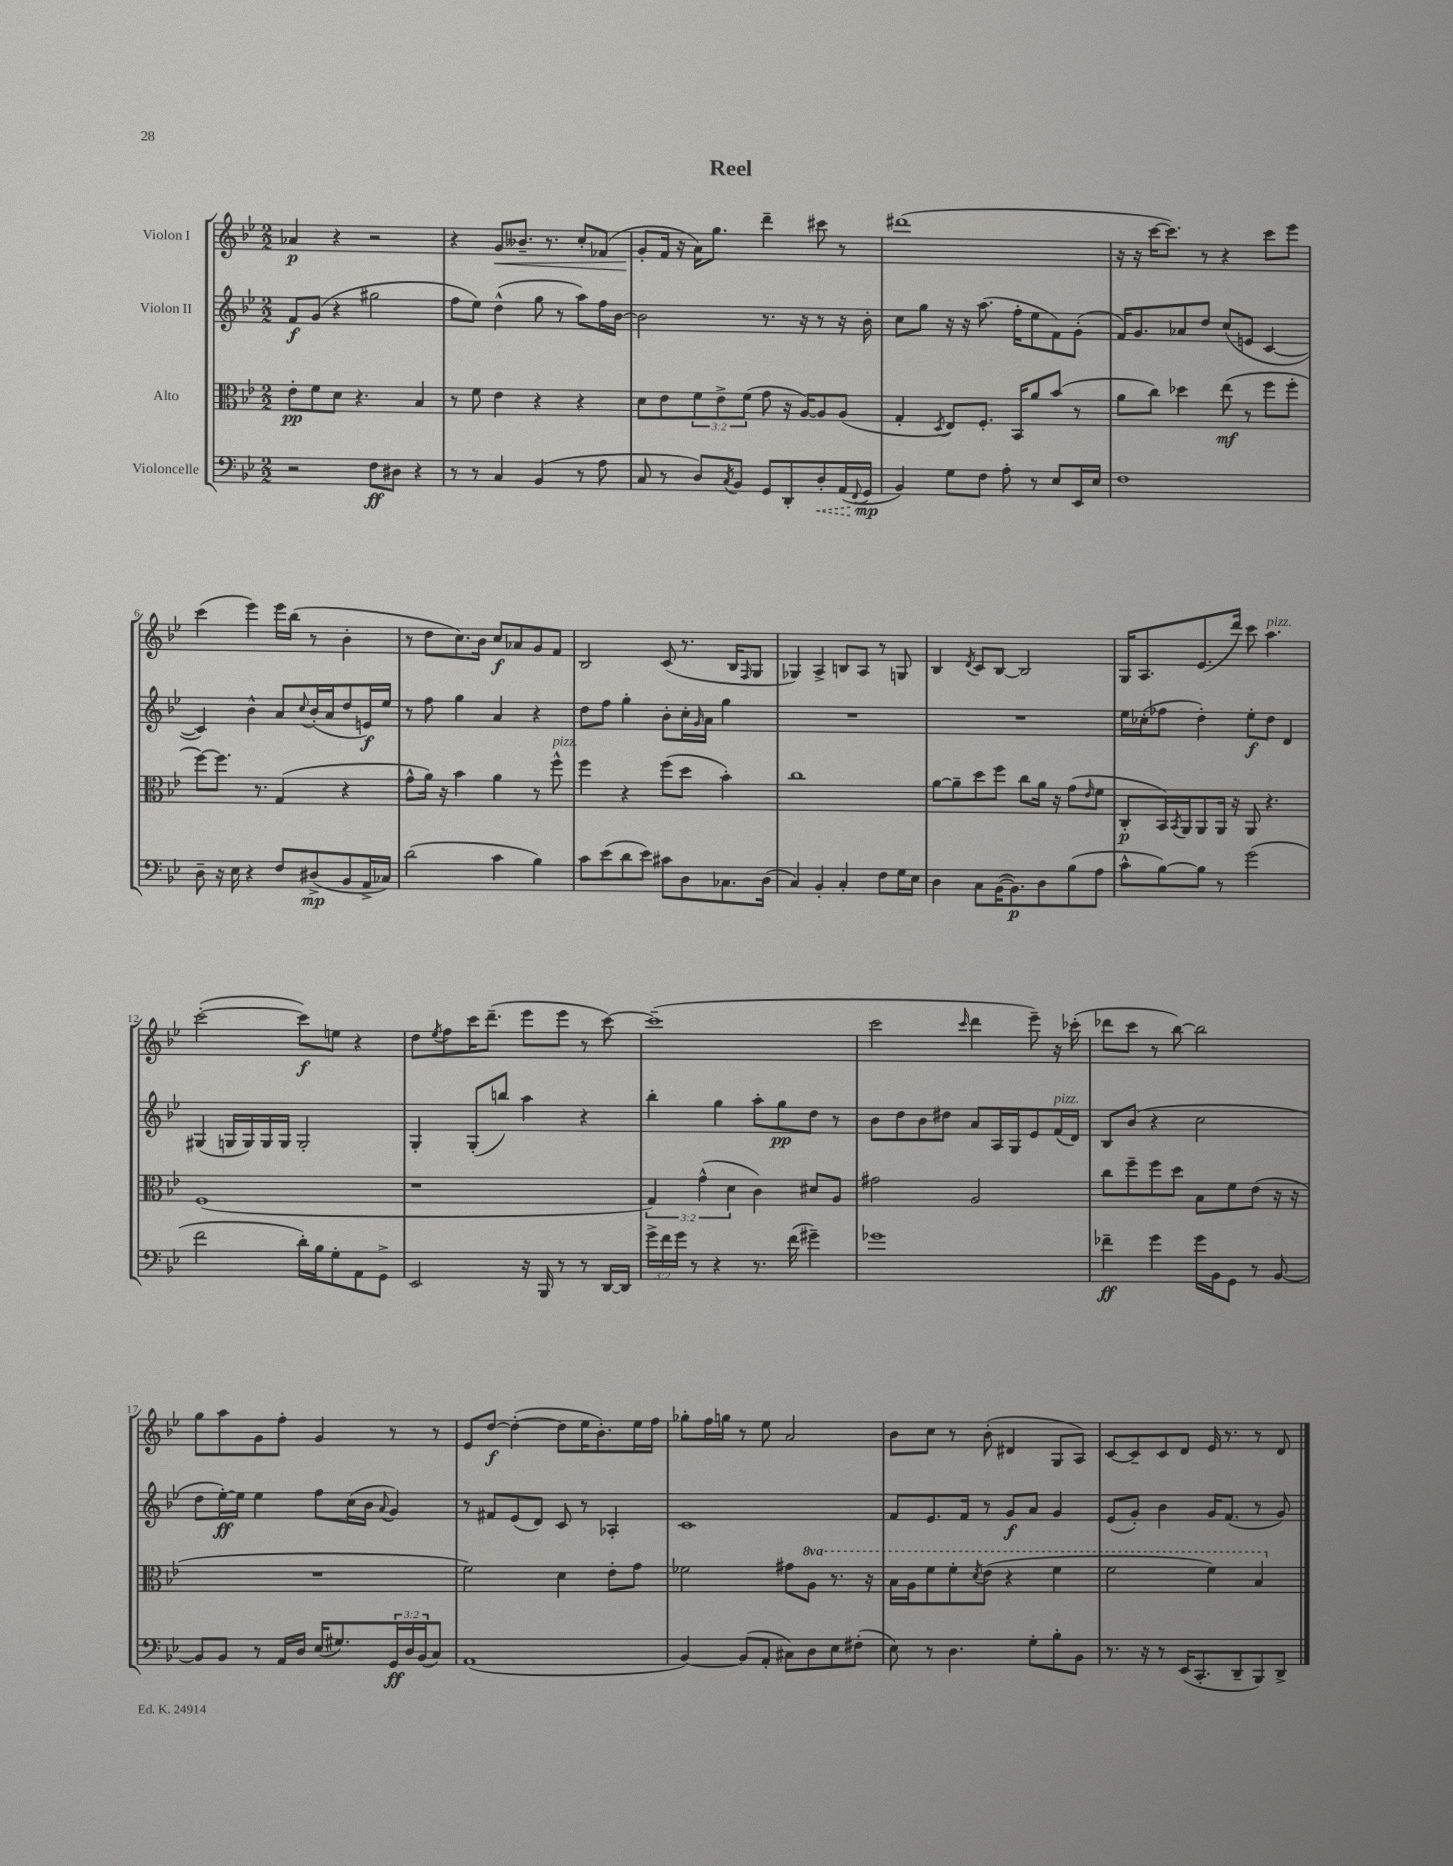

**kern	**dynam	**kern	**dynam	**kern	**dynam	**kern	**dynam
*part4	*part4	*part3	*part3	*part2	*part2	*part1	*part1
*staff4	*staff4	*staff3	*staff3	*staff2	*staff2	*staff1	*staff1
*I"Violoncelle	*	*I"Alto	*	*I"Violon II	*	*I"Violon I	*
*clefF4	*	*clefC3	*	*clefG2	*	*clefG2	*
*k[b-e-]	*	*k[b-e-]	*	*k[b-e-]	*	*k[b-e-]	*
*M2/2	*	*M2/2	*	*M2/2	*	*M2/2	*
=1	=1	=1	=1	=1	=1	=1	=1
2r	.	8e-'\L	pp	8f/L	f	4a-X/	p
.	.	8f\	.	(8g/J	.	.	.
.	.	8d\J	.	4r	.	4r	.
.	.	4.r	.	.	.	.	.
8F\L	ff	.	.	2gg#X\	.	2r	.
8D#X\J	.	.	.	.	.	.	.
4r	.	4B-/	.	.	.	.	.
=2	=2	=2	=2	=2	=2	=2	=2
8r	.	8r	.	8ff\L	.	4r	.
8r	.	8f\	.	8ee-\J)	.	.	.
!	!	!	!	!	!	!	!LO:HP:b
4C/	.	4e-\	.	(4dd^^\	.	8g/L	<
.	.	.	.	.	.	8.b--X~/J	.
(4BB-/	.	4r	.	8gg\	.	.	.
.	.	.	.	.	.	8.r	.
.	.	.	.	8r	.	.	.
8r	.	4r	.	8aa\L)	.	8cc'/L	.
8A\	.	.	.	16ff\L	.	(8f-X/J	.
.	.	.	.	[16b-\JJ	.	.	.
=3	=3	=3	=3	=3	=3	=3	=3
8C/	.	8d\L	.	2b-\]	.	8g'/L	.
8r	.	8e-\	.	.	.	16f/Jk	[
.	.	.	.	.	.	16r	.
8D/L)	.	12f\	.	.	.	16a\KL)	.
.	.	.	.	.	.	8.gg\J	.
.	.	12e-^\	.	.	.	.	.
8qC/	.	.	.	.	.	.	.
8BB-/J	.	.	.	.	.	.	.
.	.	(12f\J	.	.	.	.	.
8GG/L	.	8g\	.	8.r	.	4ddd~\	.
8DD'/	.	16r	.	.	.	.	.
.	.	[16A/KL)	.	16r	.	.	.
!	!LO:HP:b	!	!	!	!	!	!
8D'/	<	8A/]	.	8r	.	8ccc#X\	.
(16AA/L	.	(8A/J	.	16r	.	8r	.
8qqFF/	.	.	.	.	.	.	.
16GG/JJ	mp	.	.	16b-'\	.	.	.
.	[	.	.	.	.	.	.
=4	=4	=4	=4	=4	=4	=4	=4
4BB-/)	.	4G'/	.	8cc\L	.	(1ddd#X	.
.	.	.	.	8gg\J	.	.	.
.	.	8qD/	.	.	.	.	.
8G\L	.	8E-/L)	.	16r	.	.	.
.	.	.	.	16r	.	.	.
8F\J	.	8.F'/J	.	(8.aa\	.	.	.
8A'\	.	.	.	.	.	.	.
.	.	16BB-/KL	.	16ff'\KL	.	.	.
8r	.	8a/	.	8ee-\	.	.	.
8E-/L	.	(8b-/J	.	8f\)	.	.	.
16EE-/L	.	8r	.	(8g'\J	.	.	.
16E-/JJ	.	.	.	.	.	.	.
=5	=5	=5	=5	=5	=5	=5	=5
1F	.	8a\L	.	16f/KL)	.	16r	.
.	.	.	.	8.g/	.	16r	.
.	.	8cc\J)	.	.	.	[16ccc\KL	.
.	.	.	.	.	.	8.ccc\J])	.
.	.	4dd-X\	.	8a-X/	.	.	.
.	.	.	.	8dd/J	.	8r	.
.	.	(8ee-\	mf	(8cc/L	.	4r	.
.	.	8r	.	8en/J	.	.	.
.	.	8ff\L	.	[4c/	.	8ccc\L	.
.	.	8ff'\J	.	.	.	8eee-\J	.
!!LO:LB:g=z
=6	=6	=6	=6	=6	=6	=6	=6
8D~\	.	[8ff\L)	.	4c/])	.	(4ccc\	.
16r	.	8.ff\J]	.	.	.	.	.
16E-\	.	.	.	.	.	.	.
4r	.	.	.	4b-^^\	.	4eee-\)	.
.	.	8.r	.	.	.	.	.
8F/L	.	(4G/	.	8a/L	.	16eee-\LL	.
.	.	.	.	.	.	(16bb-\JJ	.
.	.	.	.	8qqcc/	.	.	.
(8D#X^/	mp	.	.	(16b-'/L	.	8r	.
.	.	.	.	16a/J	.	.	.
8BB-/	.	4r	.	8dd/	.	4b-'\	.
16AA^/L	.	.	.	16en/L)	f	.	.
16C-X/JJ)	.	.	.	16ee-/JJ	.	.	.
=7	=7	=7	=7	=7	=7	=7	=7
(2d\	.	8g^^\L	.	8r	.	8r	.
.	.	16a\Jk)	.	8ff\	.	8dd\L	.
.	.	16r	.	.	.	.	.
.	.	4b-\	.	4gg\	.	8.cc\)	.
.	.	.	.	.	.	16b-\Jk	.
4c\	.	4a\	.	4a/	.	8cc/L	f
.	.	.	.	.	.	8a-X/	.
4B-\)	.	8r	.	4r	.	8g/	.
!	!	!LO:TX:a:i:t=pizz.	!	!	!	!	!
.	.	8ff^^\	.	.	.	8f/J	.
=8	=8	=8	=8	=8	=8	=8	=8
8c\L	.	4ff\	.	8dd\L	.	2B-/	.
(8e-\	.	.	.	8ff\J	.	.	.
8d\	.	4r	.	4gg'\	.	.	.
8e-\J)	.	.	.	.	.	.	.
8c#X\L	.	(8ff\L	.	8b-'\L	.	(8c/	.
8D\	.	8dd\J	.	16cc'\L	.	8.r	.
.	.	.	.	16qqg/	.	.	.
.	.	.	.	16a\JJ	.	.	.
8.C-X\	.	4b-'\)	.	4gg\	.	.	.
.	.	.	.	.	.	16B-/KL	.
.	.	.	.	.	.	16qqF/	.
.	.	.	.	.	.	8G/J	.
(16D\Jk	.	.	.	.	.	.	.
=9	=9	=9	=9	=9	=9	=9	=9
4C/)	.	1cc	.	1r	.	4G-X/)	.
4BB-'/	.	.	.	.	.	4A^/	.
4C'/	.	.	.	.	.	8Bn/L	.
.	.	.	.	.	.	8A/J	.
8F\L	.	.	.	.	.	8r	.
16G\L	.	.	.	.	.	8Gn/	.
16E-\JJ	.	.	.	.	.	.	.
=10	=10	=10	=10	=10	=10	=10	=10
4D\	.	[8a\L	.	1r	.	4B-/	.
.	.	8a~\]	.	.	.	.	.
.	.	.	.	.	.	8qd/	.
8C\L	.	8dd\	.	.	.	8c/L	.
([16BB-\K	.	8ff\J	.	.	.	[8B-/J	.
8.BB-\])	p	.	.	.	.	.	.
.	.	8cc\L	.	.	.	2B-/]	.
8D\	.	16a\Jk	.	.	.	.	.
.	.	16r	.	.	.	.	.
(8B-\	.	(8g\L	.	.	.	.	.
.	.	16qqe-/	.	.	.	.	.
8A\J	.	8f\J	.	.	.	.	.
=11	=11	=11	=11	=11	=11	=11	=11
8c^^\L	.	8C'/L	p	16ee-\LL	.	16G/KL	.
.	.	.	.	(16cc-X'\J	.	8.A/	.
[8B-\)	.	16BB-/L)	.	8ff-X\J	.	.	.
.	.	8qBB-/	.	.	.	.	.
.	.	16AA/J	.	.	.	.	.
8B-\J]	.	8AA/	.	4dd'\)	.	(8.e-/	.
8r	.	16AA/Jk	.	.	.	.	.
.	.	16r	.	.	.	16ddd/Jk)	.
(2g\	.	8AA/	.	8ee-'\L	f	8ccc\	.
!	!	!	!	!	!	!LO:TX:a:i:t=pizz.	!
.	.	4.r	.	8dd\J	.	4.aa\	.
.	.	.	.	4d/	.	.	.
!!LO:LB:g=z
=12	=12	=12	=12	=12	=12	=12	=12
2f\	.	(1F	.	(4G#X/	.	([2ccc'\	.
.	.	.	.	16Gn/LL	.	.	.
.	.	.	.	16G/)	.	.	.
.	.	.	.	16G/	.	.	.
.	.	.	.	16G/JJ	.	.	.
16d'\LL)	.	.	.	2G'/	.	8ccc\L])	f
16B-\J	.	.	.	.	.	.	.
8G'\	.	.	.	.	.	8een\J	.
8AA\	.	.	.	.	.	4r	.
8GG^\J	.	.	.	.	.	.	.
=13	=13	=13	=13	=13	=13	=13	=13
2EE-/	.	1r	.	4G'/	.	8dd\L	.
.	.	.	.	.	.	8qee-/	.
.	.	.	.	.	.	8ff\	.
.	.	.	.	(8G'/L	.	16ccc\K	.
.	.	.	.	.	.	(8.ddd~\J	.
.	.	.	.	8bbn/J)	.	.	.
16r	.	.	.	4aa\	.	8eee-\L	.
16BBB-/	.	.	.	.	.	.	.
8r	.	.	.	.	.	8eee-\J	.
8r	.	.	.	4r	.	8r	.
[16DD/LL	.	.	.	.	.	[8ccc\)	.
16DD/JJ]	.	.	.	.	.	.	.
=14	=14	=14	=14	=14	=14	=14	=14
24g^\LL	.	6G/)	.	4bb-'\	.	(1ccc~]	.
24f\	.	.	.	.	.	.	.
24g\JJ	.	.	.	.	.	.	.
8r	.	.	.	.	.	.	.
.	.	(6g^^\	.	.	.	.	.
4r	.	.	.	4gg\	.	.	.
.	.	6d\	.	.	.	.	.
8.r	.	4c\)	.	8aa'\L	.	.	.
.	.	.	.	8gg\	pp	.	.
(16f\	.	.	.	.	.	.	.
4g#X~\)	.	8d#X/L	.	8dd\J	.	.	.
.	.	8A/J	.	8r	.	.	.
=15	=15	=15	=15	=15	=15	=15	=15
1g-X	.	2g#X\	.	8b-\L	.	2ccc\	.
.	.	.	.	8dd\	.	.	.
.	.	.	.	8b-\	.	.	.
.	.	.	.	8dd#X\J	.	.	.
.	.	.	.	.	.	16qqccc/	.
.	.	2A/	.	8a/L	.	4ddd\	.
.	.	.	.	16A/L	.	.	.
.	.	.	.	16G/J	.	.	.
.	.	.	.	8e-/	.	8eee-~\)	.
!	!	!	!	!LO:TX:a:i:t=pizz.	!	!	!
.	.	.	.	(16f/L	.	16r	.
.	.	.	.	16d/JJ)	.	(16ccc-X'\	.
=16	=16	=16	=16	=16	=16	=16	=16
4f-X~\	ff	8cc\L	.	8B-/L	.	8ddd-X\L	.
.	.	8ff~\	.	(8b-/J	.	8ccc\J	.
4g\	.	8ff\	.	4r	.	8r	.
.	.	8dd\J	.	.	.	[8bb-\)	.
16g\LL	.	8B-\L	.	2cc\	.	2bb-\]	.
16BB-\J	.	.	.	.	.	.	.
8GG\J	.	8f\	.	.	.	.	.
8r	.	(8e-\J	.	.	.	.	.
[8BB-/	.	16r	.	.	.	.	.
.	.	16r	.	.	.	.	.
!!LO:LB:g=z
=17	=17	=17	=17	=17	=17	=17	=17
8BB-/L]	.	1r	.	8dd\L	.	8gg\L	.
8BB-/J	.	.	.	[16ee-'\L)	ff	8aa\	.
.	.	.	.	16ee-\JJ]	.	.	.
8r	.	.	.	4ee-\	.	8g\	.
16AA/LL	.	.	.	.	.	8ff'\J	.
16D/JJ	.	.	.	.	.	.	.
(16E-/KL	.	.	.	8ff\L	.	4g/	.
8.G#X/)	.	.	.	.	.	.	.
.	.	.	.	(16cc\L	.	.	.
.	.	.	.	16b-\JJ	.	.	.
.	.	.	.	8qqa/	.	.	.
24GG/L	ff	.	.	4g/)	.	8r	.
24D/	.	.	.	.	.	.	.
(24BB-/J	.	.	.	.	.	.	.
8C/J)	.	.	.	.	.	8r	.
=18	=18	=18	=18	=18	=18	=18	=18
(1AA	.	2f\)	.	8r	.	8e-/L	.
.	.	.	.	8f#X/L	.	[8dd/J	f
.	.	.	.	(8e-/	.	(4dd'\_	.
.	.	.	.	8d/J)	.	.	.
.	.	4d\	.	8c/	.	8dd\L]	.
.	.	.	.	8r	.	16ee-\K	.
.	.	.	.	.	.	8.b-'\)	.
.	.	8e-'\L	.	4A-X'/	.	.	.
.	.	8g\J	.	.	.	16ee-\L	.
.	.	.	.	.	.	16ff\JJ	.
=19	=19	=19	=19	=19	=19	=19	=19
[4BB-/)	.	2f-X\	.	1c	.	8gg-X'\L	.
.	.	.	.	.	.	16ff\L	.
.	.	.	.	.	.	16ggn\JJ	.
(8BB-/L]	.	.	.	.	.	8r	.
8AA'/J	.	.	.	.	.	8ee-\	.
8C#X\L)	.	8g#X\L	.	.	.	2a/	.
*	*	*8va	*	*	*	*	*
8D\	.	8a\J	.	.	.	.	.
8E-\	.	8.r	.	.	.	.	.
(8F#X'\J	.	.	.	.	.	.	.
.	.	16r	.	.	.	.	.
=20	=20	=20	=20	=20	=20	=20	=20
8E-\)	.	16b-\LL	.	8f/L	.	8b-\L	.
.	.	16a\J	.	.	.	.	.
8r	.	8ff\	.	8.e-/	.	8cc\J	.
4.D\	.	8ff'\	.	.	.	8r	.
.	.	.	.	16f/Jk	.	.	.
.	.	8qdd/	.	.	.	.	.
.	.	(8ee-\J	.	8r	.	(8b-'\	.
.	.	4r	.	8g/L	f	4d#X/	.
8G'\L	.	.	.	8a/J	.	.	.
8B-'\	.	4ff\	.	4g/	.	8G/L	.
8BB-\J	.	.	.	.	.	8A/J)	.
=21	=21	=21	=21	=21	=21	=21	=21
8.r	.	2ff\	.	(8e-/L	.	[8c/L	.
.	.	.	.	8g'/J)	.	8c~/]	.
16r	.	.	.	.	.	.	.
8r	.	.	.	4b-\	.	8c/	.
(16EE-/KL	.	.	.	.	.	8d/J	.
8.CC'/	.	.	.	.	.	.	.
.	.	4ff\)	.	16g/KL	.	16e-/	.
.	.	.	.	(8.f/J	.	8.r	.
8DD~/	.	.	.	.	.	.	.
8BBB-/)	.	4b-/	.	8r	.	8r	.
8DD^/J	.	.	.	8g/)	.	8d/	.
*	*	*X8va	*	*	*	*	*
==	==	==	==	==	==	==	==
*-	*-	*-	*-	*-	*-	*-	*-
